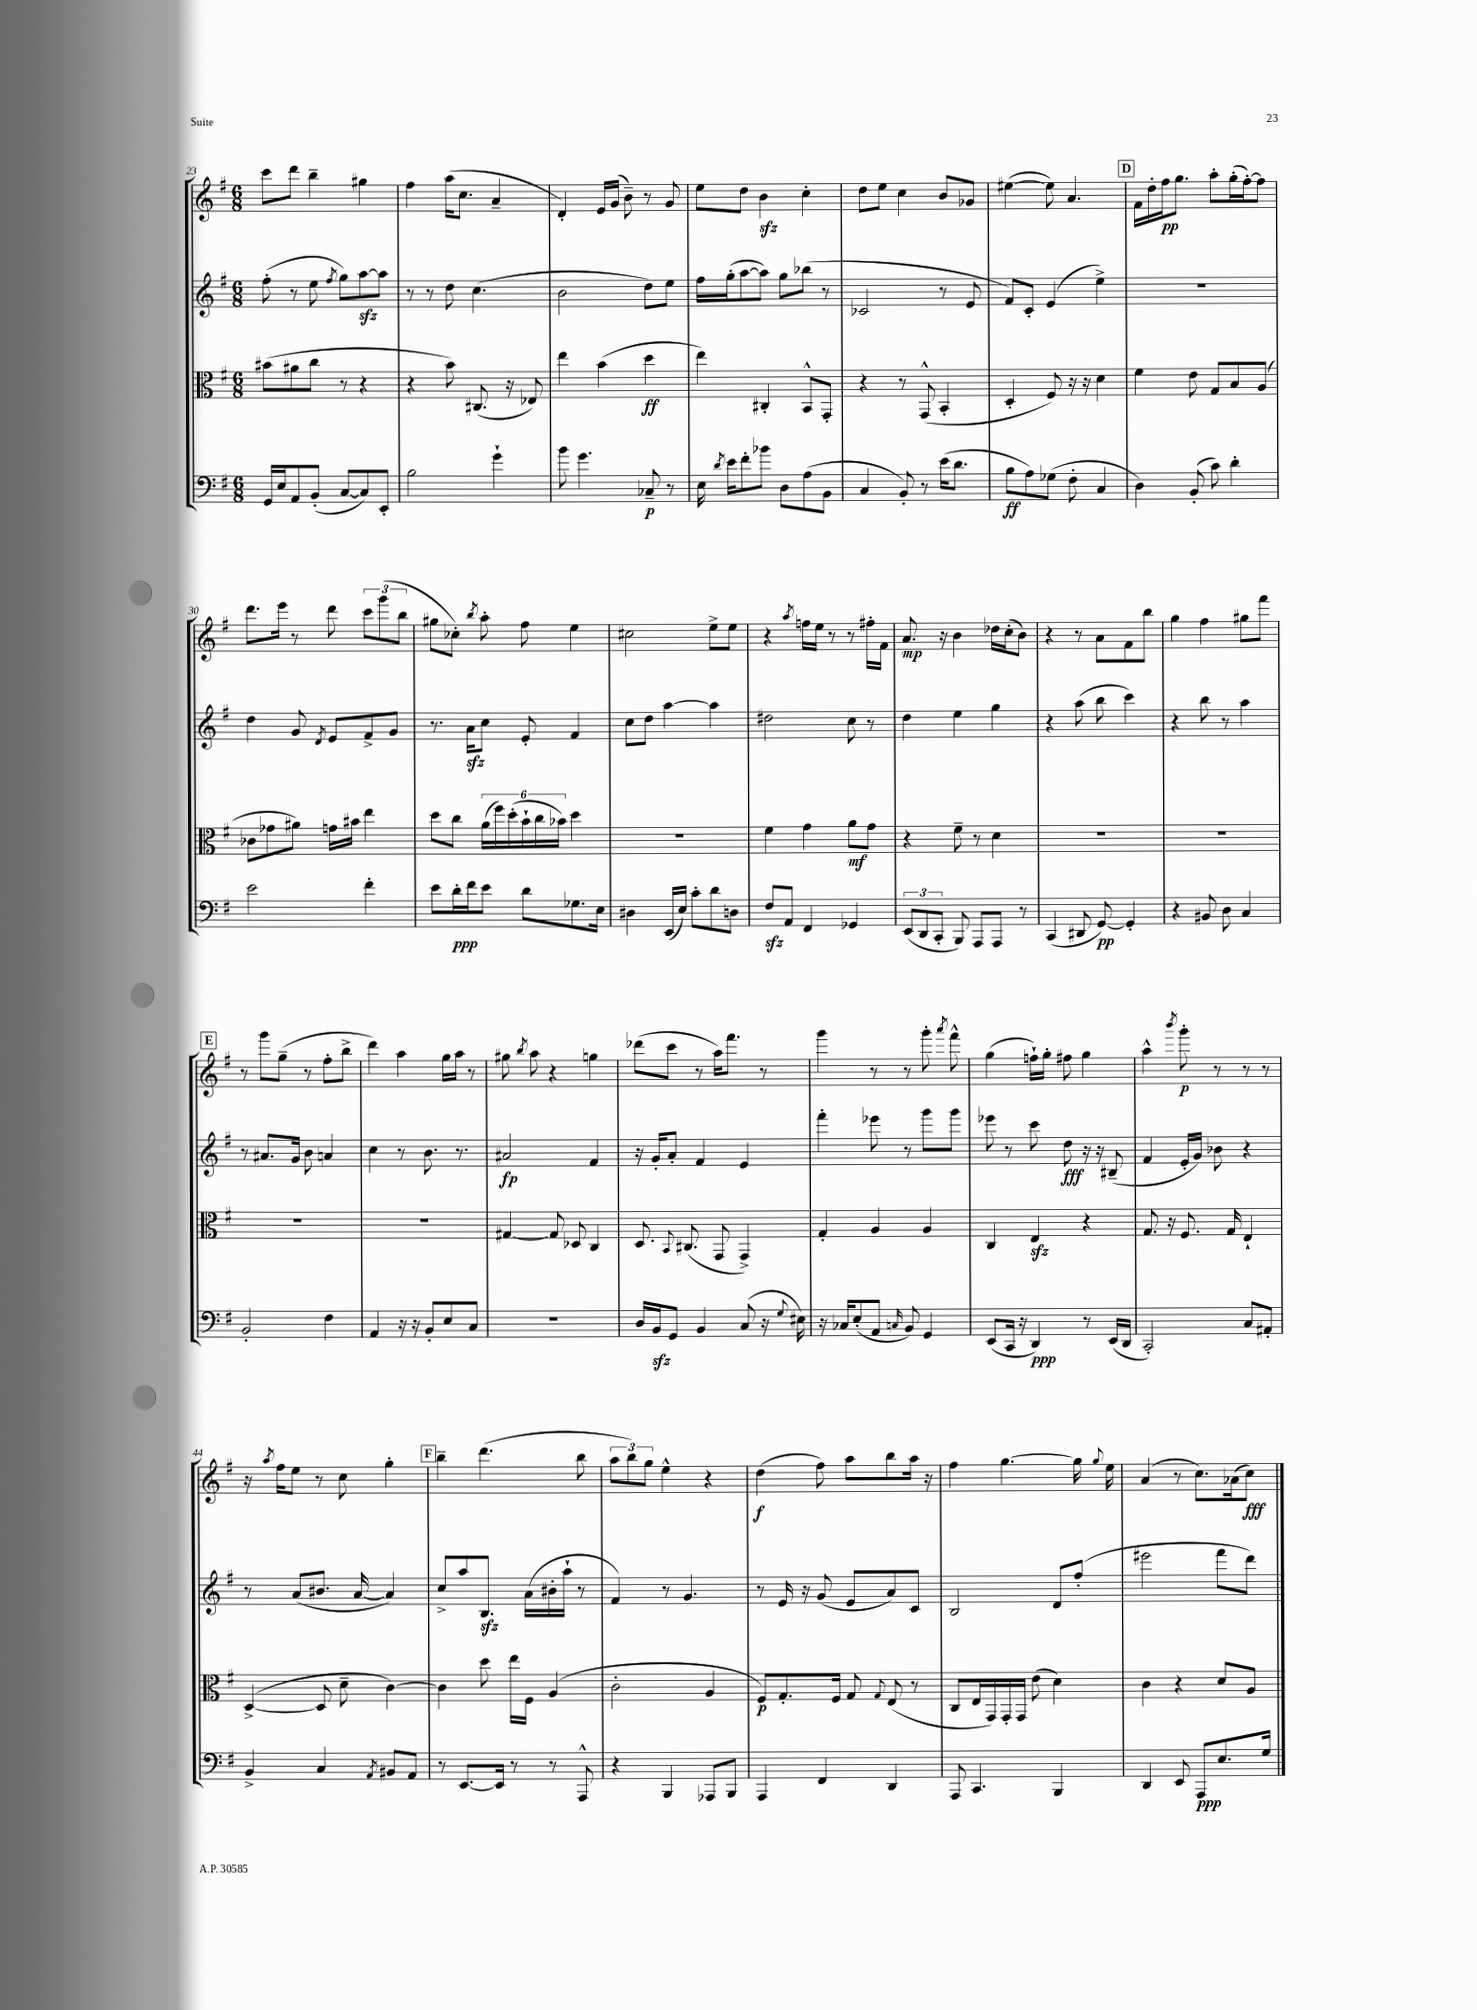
<<
\new StaffGroup <<
\new Staff = "s0" {
    \clef treble \key g \major \numericTimeSignature \time 6/8
    \autoBeamOff c'''8[ d'''8] b''4-- gis''4 |
    fis''4 a''16[( c''8.] a'4-- |
    d'4-.) e'16[ g'16]( b'8--) r8 g'8 |
    e''8[ d''8] b'4\sfz c''4-. |
    d''8[ e''8] c''4 b'8[ ges'8] |
    eis''4~( eis''8) a'4. |
    \mark \markup { \box "D" } fis'16[ d''16-. fis''16\pp g''8.] a''8[-. g''16-.( fis''16~-.) fis''8] |
    d'''8.[ e'''16] r8 d'''8 \tuplet 3/2 { c'''8[ g'''8( b''8] } |
    gis''8[ ces''8]-.) \acciaccatura { b''8 } a''8-. fis''8 e''4 |
    cis''2 e''8[-> e''8] |
    r4 \acciaccatura { a''8 } f''16[ e''16] r8 r8 fis''16[-. fis'16] |
    a'8.\mp r16 b'4 des''16[ c''16-.( b'8]) |
    r4 r8 a'8[ fis'8 b''8] |
    g''4 fis''4 gis''8[ fis'''8] |
    \mark \markup { \box "E" } r8 g'''8[ g''8]--( r8 fis''8[-. b''8]-> |
    d'''4) a''4 g''16[ a''16] r8 |
    gis''8 \acciaccatura { b''8 } a''8 r4 g''4 |
    des'''8[( c'''8] r8 a''16[) fis'''8.] r8 |
    g'''4 r8 r8 g'''8-. \acciaccatura { a'''8 } fis'''8-^ |
    g''4( f''16[-!) g''16]-. fis''8 g''4 |
    a''4-^ \acciaccatura { b'''8 } g'''8-.\p r8 r8 r8 |
    r16 \acciaccatura { a''8 } fis''16[ e''8] r8 c''8 g''4-. |
    \mark \markup { \box "F" } b''4-- d'''4.( b''8 |
    \tuplet 3/2 { a''8[ b''8) g''8] } e''4-^ r4 |
    d''4\f( fis''8) a''8[ b''8 a''16] r16 |
    fis''4 g''4.~ g''16 \appoggiatura { g''8 } e''16 |
    a'4( r8 c''8.[) aes'16( c''8]\fff) \bar "|." |
}
\new Staff = "s1" {
    \clef treble \key g \major \numericTimeSignature \time 6/8
    \autoBeamOff fis''8-.( r8 e''8 \acciaccatura { fis''8 } g''8[) a''8~\sfz a''8] |
    r8 r8 d''8 c''4.( |
    b'2 d''8[) e''8] |
    fis''16[ g''16-.( a''8~ a''8]) g''8[ bes''8]( r8 |
    ces'2 r8 e'8 |
    fis'8[) c'8]-. e'4( e''4->) |
    \mark \markup { \box "D" } R2. |
    d''4 g'8 \acciaccatura { d'8 } e'8[ fis'8-> g'8] |
    r8. a'16[\sfz c''8] e'8-. fis'4 |
    c''8[ d''8] a''4~ a''4 |
    dis''2 c''8 r8 |
    d''4 e''4 g''4 |
    r4 a''8( b''8 c'''4) |
    r4 b''8 r8 a''4 |
    \mark \markup { \box "E" } r8 ais'8.[ g'16] b'8 a'4 |
    c''4 r8 b'8. r8. |
    ais'2\fp fis'4 |
    r16 g'16[-. a'8]-. fis'4 e'4 |
    fis'''4-. ees'''8 r8 g'''8[ g'''8] |
    ees'''8 r8 c'''8 d''8\fff r16 r16 bis8--( |
    fis'4 e'16[-. g'16]) bes'8 r4 |
    r8 a'8[( bis'8.] a'16~ a'4) |
    \mark \markup { \box "F" } c''8[-> a''8 b8.]\sfz a'16[( bis'16-. a''16]-! r8 |
    fis'4) r8 g'4. |
    r8 e'16 r16 g'8( e'8[ a'8) c'8] |
    b2 d'8[ fis''8]-.( |
    eis'''2 fis'''8[ d'''8]) \bar "|." |
}
\new Staff = "s2" {
    \clef alto \key g \major \numericTimeSignature \time 6/8
    \autoBeamOff bis'8[( ais'8 c''8] r8 r4 |
    r4 b'8) cis8.( r16 ees8) |
    e''4 b'4( d''4\ff |
    e''4) cis4-. b,8[-^ g,8]-. |
    r4 r8 g,8-^( b,4-. |
    d4-. fis8) r16 r16 d'4 |
    \mark \markup { \box "D" } fis'4 e'8 g8[ b8 a8]( |
    ces'8[ ges'8 ais'8]) g'16[ bis'16] e''4 |
    d''8[ c''8] \tuplet 6/4 { a'16[( fis''16) d''16-.( b'16-! c''16 bes'16]) } d''4 |
    R2. |
    fis'4 g'4 a'8[\mf g'8] |
    r4 fis'8-- r8 d'4 |
    R2. |
    R2. |
    \mark \markup { \box "E" } R2. |
    R2. |
    gis4~ gis8 des8 c4 |
    d8. \appoggiatura { b,8 } cis8.( g,8 g,4->) |
    g4-. a4 a4 |
    c4 e4\sfz r4 |
    g8. r16 fis8. g16 e4-! |
    d4~->( d8 d'8-- c'4~) |
    \mark \markup { \box "F" } c'4 d''8 e''16[ fis16] a4( |
    c'2-. a4 |
    fis8[\p) g8.-. fis16] g8 \appoggiatura { g8 } e8( r8 |
    c8[ e16 g,16) g,16-. g,16] e'8( d'4) |
    c'4 r4 d'8[ a8] \bar "|." |
}
\new Staff = "s3" {
    \clef bass \key g \major \numericTimeSignature \time 6/8
    \autoBeamOff g,16[ e16 a,8 b,8]-.( c8[~ c8) e,8]-. |
    b2 g'4-! |
    b'8 g'4. ces8--\p r8 |
    e16 \acciaccatura { d'8 } e'16[ fis'8-. bes'8] d8[ a8( b,8] |
    c4 b,8-.) r8 e'16[( d'8.] |
    b8[\ff a8) ges8]( fis8-. c4 |
    \mark \markup { \box "D" } d4) b,8-.( c'8) d'4-. |
    e'2 fis'4-. |
    e'8[ d'16-.\ppp fis'16 e'8] d'8[ ges8. e16] |
    dis4 e,16[( e16]) c'8[-. d'8 d8] |
    fis8[\sfz a,8] fis,4 ges,4 |
    \tuplet 3/2 { e,8[( d,8 c,8]-. } b,,8) a,,8[ a,,8] r8 |
    c,4( dis,8 g,8~\pp) g,4-. |
    r4 bis,8 d8 c4 |
    \mark \markup { \box "E" } b,2-. fis4 |
    a,4 r16 r16 b,8[-. e8 c8] |
    r2. |
    d16[ b,16\sfz g,8] b,4 c8( r16 \appoggiatura { g8 } eis16) |
    r16 ces16[ e8-.( a,8] \grace { c16 } b,8) g,4 |
    e,8[( c,16] r16 d,4\ppp) r8 e,16[( d,16] |
    c,2-.) c8[ ais,8]-. |
    b,4-> c4 \acciaccatura { a,8 } bis,8[ a,8] |
    \mark \markup { \box "F" } r8 e,8.[~ e,16] r8 r8 a,,8-^ |
    r4 b,,4 aes,,8[ b,,8] |
    a,,4 fis,4 d,4 |
    a,,8 c,4. b,,4 |
    d,4 e,8 a,,8[\ppp e8. g16] \bar "|." |
}
>>
>>
\layout { \context { \Score currentBarNumber = #23 } }
